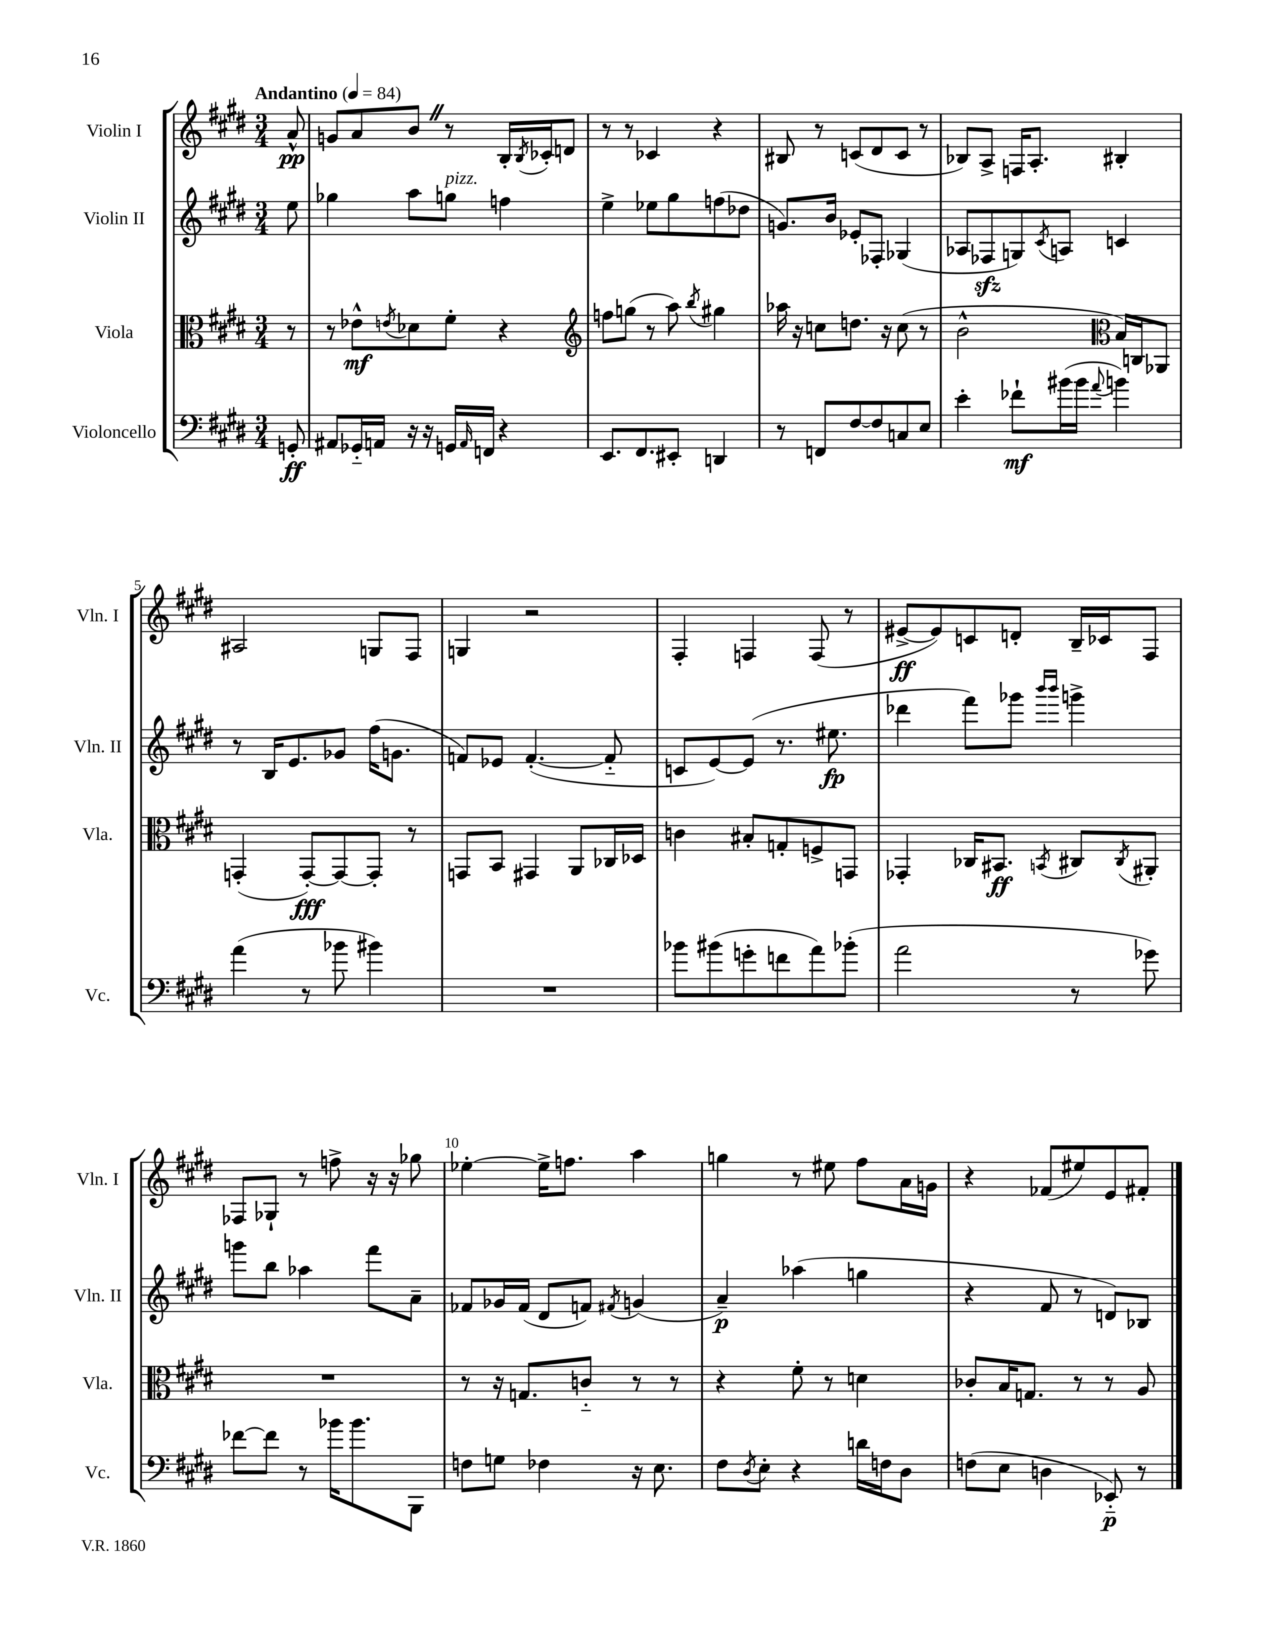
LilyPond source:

<<
\new StaffGroup <<
\new Staff = "s0" \with { instrumentName = "Violin I" shortInstrumentName = "Vln. I" } {
    \clef treble \key e \major \numericTimeSignature \time 3/4 \partial 8 \tempo "Andantino" 4 = 84
    a'8-^\pp |
    g'8 a'8 b'8 \once \override BreathingSign.text = \markup { \musicglyph "scripts.caesura.straight" } \breathe r8 b16-. \acciaccatura { b8 } ces'16-. d'8 |
    r8 r8 ces'4 r4 |
    bis8 r8 c'8( dis'8 c'8 r8 |
    bes8) a8-> f16 a8.-. bis4-. |
    ais2 g8 fis8 |
    g4 r2 |
    fis4-. f4 f8( r8 |
    eis'8~->\ff eis'8) c'8 d'8-. b16-- ces'16 fis8 |
    fes8 ges8-! r8 f''8-> r16 r16 ges''8 |
    ees''4~-. ees''16-> f''8. a''4 |
    g''4 r8 eis''8 fis''8 a'16 g'16 |
    r4 fes'8( eis''8) e'8 fis'8-. \bar "|." |
}
\new Staff = "s1" \with { instrumentName = "Violin II" shortInstrumentName = "Vln. II" } {
    \clef treble \key e \major \numericTimeSignature \time 3/4 \partial 8
    e''8 |
    ges''4 a''8 g''8^\markup { \italic "pizz." } f''4 |
    e''4-> ees''8 gis''8 f''8( des''8 |
    g'8.) b'16 ees'8-. fes8-. ges4( |
    aes8 fes8\sfz g8) \acciaccatura { cis'8 } a8 c'4 |
    r8 b16 e'8. ges'8 fis''16( g'8. |
    f'8) ees'8 f'4.~-.( f'8-_ |
    c'8 e'8~) e'8( r8. eis''8.\fp |
    des'''4 fis'''8) ges'''8 \grace { b'''16 b'''16 } g'''4-> |
    g'''8 b''8 aes''4 fis'''8 a'8-- |
    fes'8 ges'16 fes'16( dis'8 f'8) \acciaccatura { fis'8 } g'4( |
    a'4--\p) aes''4( g''4 |
    r4 fis'8 r8 d'8) bes8 \bar "|." |
}
\new Staff = "s2" \with { instrumentName = "Viola" shortInstrumentName = "Vla." } {
    \clef alto \key e \major \numericTimeSignature \time 3/4 \partial 8
    r8 |
    r8 ees'8-^\mf \acciaccatura { e'8 } des'8 fis'8-. r4 |
    \clef treble f''8 g''8( r8 a''8) \acciaccatura { b''8 } gis''4 |
    aes''16 r16 c''8 d''8. r16 c''8( r8 |
    b'2-^ \clef alto b16) c16 aes,8 |
    g,4-.( g,8~-.\fff) g,8~ g,8-. r8 |
    g,8 b,8 gis,4 a,8 ces16 des16 |
    c'4 bis8-. g8-. f8-> g,8 |
    ges,4-. ces16 bis,8.\ff \acciaccatura { b,8 } cis8 \acciaccatura { cis8 } ais,8-. |
    R2. |
    r8 r16 g8. c'8-_ r8 r8 |
    r4 fis'8-. r8 d'4 |
    ces'8-. b16 g8. r8 r8 a8 \bar "|." |
}
\new Staff = "s3" \with { instrumentName = "Violoncello" shortInstrumentName = "Vc." } {
    \clef bass \key e \major \numericTimeSignature \time 3/4 \partial 8
    g,8-.\ff |
    ais,8 ges,16-_ a,16 r16 r16 g,16 \grace { a,16 } f,16 r4 |
    e,8. fis,8. eis,8-. d,4 |
    r8 f,8 fis8~ fis8 c8 e8 |
    e'4-. fes'8-!\mf bis'16( bis'16 \appoggiatura { a'8 } b'4) |
    a'4( r8 bes'8 bis'4) |
    R2. |
    bes'8 bis'8( g'8-. f'8 a'8) bes'8-.( |
    a'2 r8 ges'8) |
    fes'8~ fes'8 r8 bes'16 bes'8. b,,8 |
    f8 g8 fes4 r16 e8. |
    fis8 \acciaccatura { dis8 } e8-. r4 d'16 f16 dis8 |
    f8( e8 d4 ees,8-_\p) r8 \bar "|." |
}
>>
>>
\layout { \context { \Score \override BarNumber.break-visibility = ##(#f #t #t) barNumberVisibility = #(every-nth-bar-number-visible 5) } }
